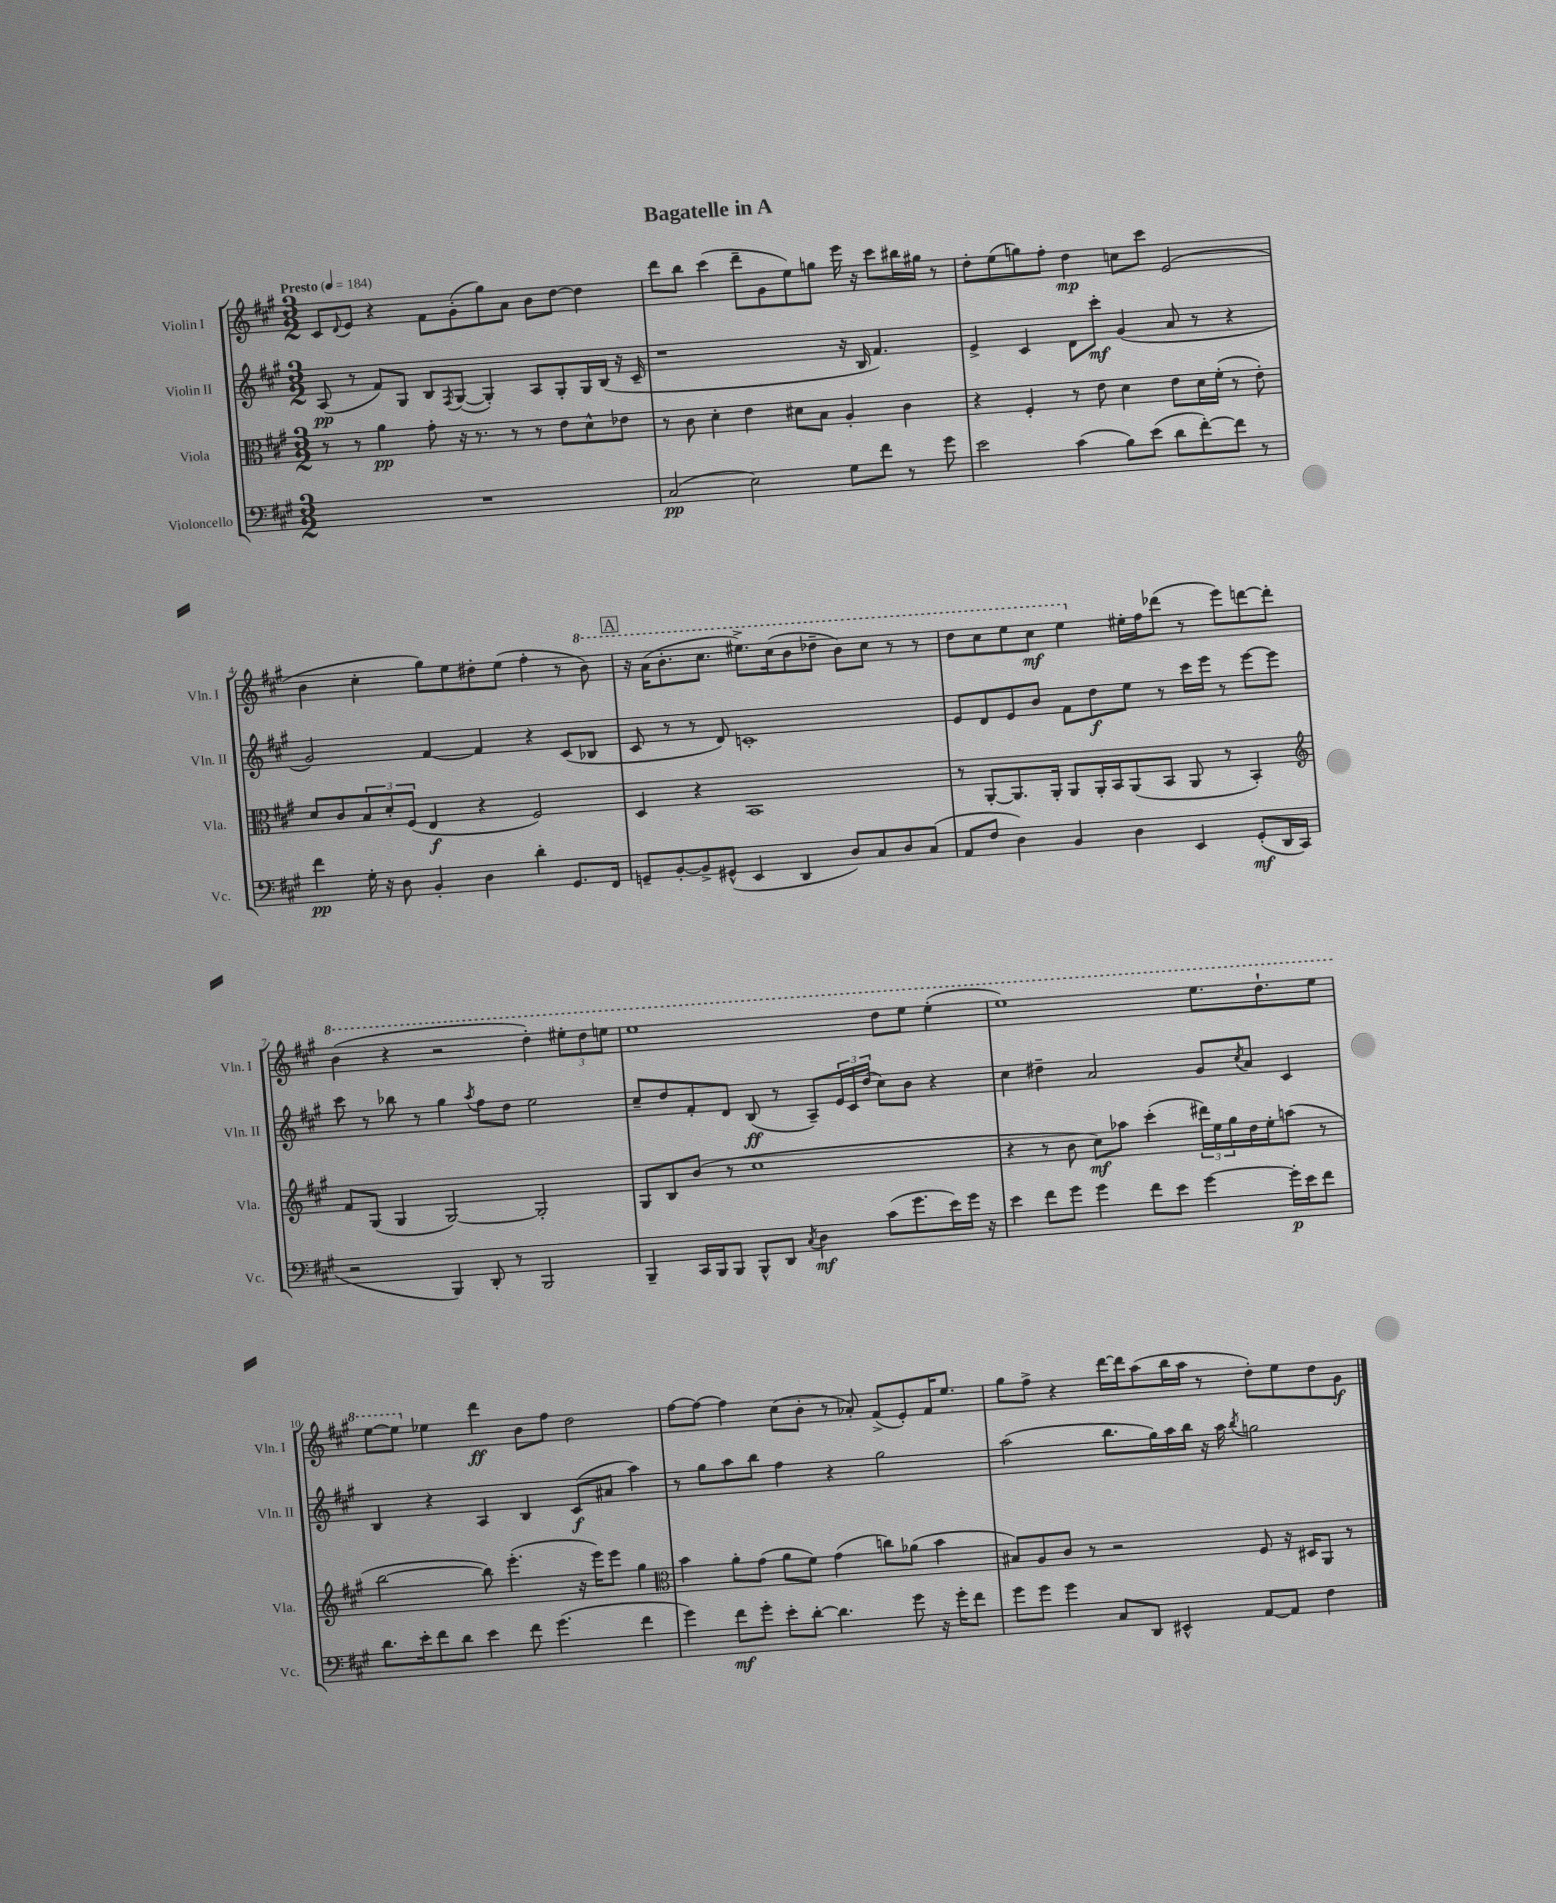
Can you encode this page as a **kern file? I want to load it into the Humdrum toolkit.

**kern	**kern	**kern	**kern
*staff4	*staff3	*staff2	*staff1
*clefF4	*clefC3	*clefG2	*clefG2
*k[f#c#g#]	*k[f#c#g#]	*k[f#c#g#]	*k[f#c#g#]
*M3/2	*M3/2	*M3/2	*M3/2
*MM184	*MM184	*MM184	*MM184
1.r	8r	(8A/	8c#/L
.	.	.	8qqd/
.	8r	8r	8e/J
.	4a\	8f#/L)	4r
.	.	8G#/J	.
.	8g#'\	8B/L	8f#\L
.	.	8qF#/	.
.	16r	([8G#/J	(8g#'\
.	8.r	.	.
.	.	4G#'/])	8gg#\)
.	8r	.	8a\J
.	8r	8A/L	8b\L
.	8e\L	8G#'/	[8dd\J
.	8d^^\	16G#/L	4dd\]
.	.	(16B/JJ	.
.	8e-\J	16r	.
.	.	16c#~/	.
=	=	=	=
(2C#/	8r	1r	8ddd\L
.	8c#\	.	8bb\J
.	4d'\	.	(4ccc#\
2E\)	4e\	.	8ddd~\L
.	.	.	8g#\
.	8d#\L	.	8ee\)
.	8B\J	.	8gg\J
8G#\L	4A'/	16r	16eee\
.	.	16B/	16r
8f#\J	.	4.f#/)	8ccc#\L
8r	4c#\	.	16bb#\L
.	.	.	16gg#\JJ
8g#\	.	.	8r
=	=	=	=
2e\	4r	4e^/	8dd'\L
.	.	.	(8ee\
.	4F#'/	4c#/	8gg\)
.	.	.	8ff#'\J
(4c#\	8r	8d\L	4dd\
.	8e\	8ccc#'\J	.
8B\L)	4d\	(4g#/	8cc\L
(8e\J	.	.	8ccc#\J
8d\L	8e\L	8a/	(2e/
[8f#'\)	16d\L	8r	.
.	(16f#'\JJ	.	.
8f#\]J	8r	4r	.
8r	8e'\)	.	.
=	=	=	=
4f#\	8d/L	2g#/)	4b\
.	8c#/	.	.
16G#'\	12B/	.	4cc#'\
16r	.	.	.
.	12d'/	.	.
8D\	.	.	.
.	(12F#/J	.	.
4BB'/	4E/	[4f#/	8gg#\L)
.	.	.	8ee\
4D\	4r	4f#/]	8dd#'\
.	.	.	(8ee\J
4d'\	2F#/)	4r	4ff#'\
8.GG#/L	.	(8c#/L	8r
.	.	8B-/J	8bb\)
16FF#/Jk	.	.	.
=	=	=	=
8GG~/L	4D/	8c#/	16r
.	.	.	(16aa\LK
[8BB'/	.	8r	8.bb'\
8BB^/]	4r	8r	.
.	.	.	8.ccc#\J
(8GG#^^/J	.	8d/)	.
4EE/	1BB	1c'	8.eee#^\L)
.	.	.	(16ccc#\k
4DD/	.	.	8bb\
.	.	.	8ddd-~\J
8D/L)	.	.	8bb\L)
8C#/	.	.	8ccc#\J
8D/	.	.	8r
(8C#/J	.	.	8r
=	=	=	=
8AA/L	8r	8e/L	8ddd\L
8F#/J	[8AA'/L	8d/	8ccc#\
4D\)	8.AA/]	8e/	8eee\
.	.	8b/J	8ccc#\J
.	16AA'/Jk	.	.
4BB/	8AA/L	8f#\L	4eee\
.	16AA'/L	8dd\	.
.	16BB/J	.	.
4D\	(8AA/	8ee\J	16ee#'\LL
.	.	.	16ff#\J
.	8BB/J	8r	(8ddd-\J
4EE/	8AA/	16ccc#\LL	8r
.	.	16eee\JJ	.
.	8r	8r	8eee\L)
(8GG#'/L	4BB'/)	[8eee\L	[8ddd\
16DD/L	.	8eee\]J	8ddd'\]J
16CC#/JJ	.	.	.
=	=	=	=
*	*clefG2	*	*
2r	8f#/L	8ccc#\	(4bb\
.	(8G#/J	8r	.
.	4G#/	8bb-\	4r
.	.	8r	.
4BBB/)	[2G#/)	4gg#\	2r
.	.	8qaa/	.
8DD'/	.	8ff#\L	.
8r	.	8dd\J	.
2BBB/	2G#'/]	2ee\	4ddd'\)
.	.	.	12eee#'\L
.	.	.	12ddd\
.	.	.	12eee\J
=	=	=	=
4BBB~/	8G#/L	8cc#~/L	1eee
.	8B/	8dd/	.
16CC#/LL	(8b/J	8f#'/	.
16BBB/J	.	.	.
8BBB/J	8r	8d/J	.
8BBB^^/L	1cc#	(8B/	.
8DD/J	.	8r	.
8qC#/	.	.	.
4D\	.	8A~/L)	.
.	.	24e/L	.
.	.	24c#/	.
.	.	(24dd/JJ	.
(8c#\L	.	8cc#\L)	8ddd\L
8.g#\	.	8b\J	8eee\J
.	.	4r	(4eee'\
16e\L)	.	.	.
16g#\JJ	.	.	.
16r	.	.	.
=	=	=	=
4e\	4r	4cc#\	1eee)
8f#\L	8r	4dd#~\	.
8g#\J	8b\	.	.
4g#\	8cc#\L)	2a/	.
.	8aa-\J	.	.
8f#\L	(4ccc#'\	.	.
8e\J	.	.	.
[4g#\	24ddd#\LL)	8g#/L	8.eee\L
.	24ee\	.	.
.	24gg#\	.	.
.	.	8qcc#/	.
.	16dd\	8a/J	.
.	16ee'\J	.	8.ddd`\
16g#'\]LL	(8aa\J	4c#/	.
16e\J	.	.	.
8f#\J	8r	.	8eee\J
=	=	=	=
8.d\L	[2bb\	4B/	[8eee\L
.	.	.	8eee\]J
16e'\k	.	.	.
8f#\	.	4r	4ee-\
8d\J	.	.	.
4e\	8bb\])	4A/	4ddd\
.	(4.eee'\	.	.
8f#\	.	4B/	8b\L
(4.g#\	.	.	8ff#\J
.	16r	(8c#/L	2dd\
.	16eee\LK)	.	.
.	8eee\J	8a#/J	.
4f#\	4gg#\	4aa\)	.
=	=	=	=
*	*clefC3	*	*
4g#\)	4b\	8r	[8ff#\L
.	.	8gg#\L	8ff#\_J
8f#\L	8a'\L	8aa\	4ff#\]
8g#'\J	(8g#\J	8bb\J	.
8e'\L	8a\L	4ff#\	(8cc#\L
[8d'\J	8f#\J)	.	8b'\J
4.d\]	(4g#\	4r	8r
.	.	.	8a-'/)
.	8cc\L)	2gg#\	(8f#^/L
8g#\	(8a-\J	.	8e'/)
16r	4b\	.	16f#/K
16g#'\LK	.	.	8.ee/J
8f#\J	.	.	.
=	=	=	=
8g#\L	8B#/L)	(2aa\	8gg#\L
8g#\J	8A/	.	8ff#^\J
4g#\	8c#/J	.	4r
.	8r	.	.
8C#/L	2r	8.bb\L	[16ddd\LL
.	.	.	16ddd\]J
8DD/J	.	.	(8aa\
.	.	16gg#\L)	.
4EE#^^/	.	16aa\	16bb\L
.	.	16bb\JJ	16aa\JJ
.	.	16r	8r
.	.	16aa\	.
.	.	8qbb/	.
[8AA/L	8F#/	2gg\	8dd'\L)
8AA/]J	16r	.	8ee\
.	16D#/LK	.	.
4F#\	8AA/J	.	8dd\
.	8r	.	8g#\J
==	==	==	==
*-	*-	*-	*-
